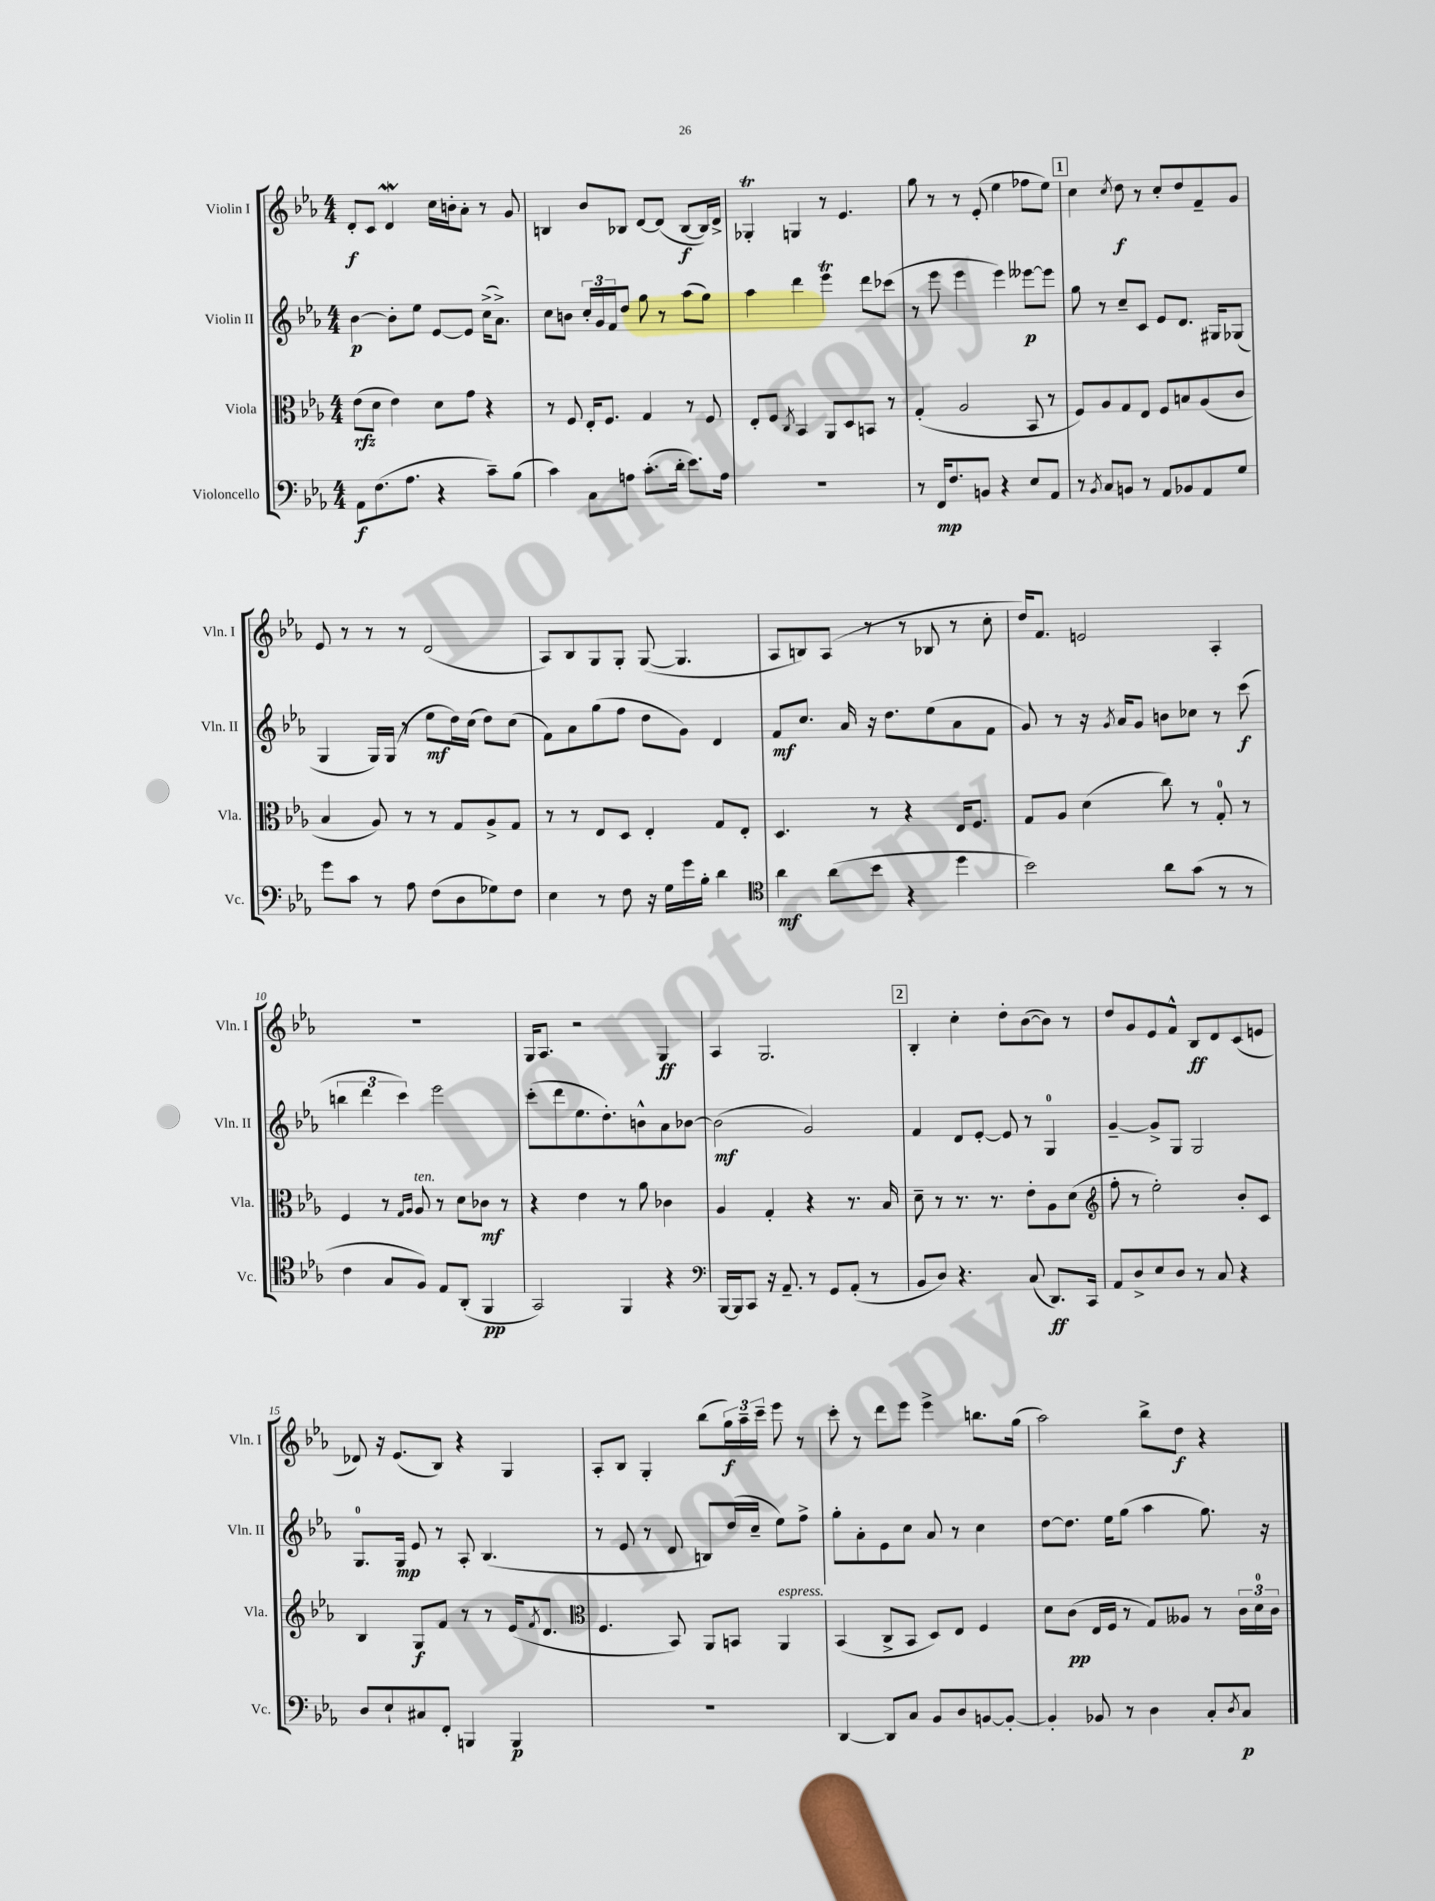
<<
\new StaffGroup <<
\new Staff = "s0" \with { instrumentName = "Violin I" shortInstrumentName = "Vln. I" } {
    \clef treble \key ees \major \numericTimeSignature \time 4/4
    d'8-.\f c'8 d'4\mordent c''16 b'16-. aes'8-. r8 g'8 |
    b4 bes'8 bes8 d'8~ d'8( bes8~\f bes16) d'16-> |
    ges4-.\trill g4 r8 ees'4. |
    g''8 r8 r8 ees'8-.( ees''4 fes''8 ees''8) |
    \mark \markup { \box "1" } c''4 \acciaccatura { c''8 } d''8\f r8 c''8-. d''8 f'8-- g'8 |
    ees'8 r8 r8 r8 d'2( |
    aes8) bes8 g8 g8-. g8~( g4. |
    aes8 b8) aes8( r8 r8 bes8 r8 c''8-. |
    d''16) f'8. e'2 aes4-. |
    R1 |
    g16 aes8. r2 g4\ff |
    aes4 g2. |
    \mark \markup { \box "2" } bes4-. c''4-. d''8-. bes'8~( bes'8) r8 |
    d''8 g'8 ees'8 f'8-^ bes8\ff d'8 c'8( e'8 |
    des'8) r16 ees'8.( bes8) r4 g4 |
    aes8-. bes8 g4-. bes''8( \tuplet 3/2 { g''16\f) aes''16-- c'''16-- } ees'''8 r8 |
    c'''8-. r8 d'''8 ees'''8 ees'''4-> b''8. g''16( |
    aes''2) bes''8-> d''8\f r4 \bar "|." |
}
\new Staff = "s1" \with { instrumentName = "Violin II" shortInstrumentName = "Vln. II" } {
    \clef treble \key ees \major \numericTimeSignature \time 4/4
    bes'4~\p bes'8-. ees''8 ees'8~ ees'8 c''16->( aes'8.->) |
    c''8 b'8 \tuplet 3/2 { c''16-. g'16 f'16 } d''8 g''8 r8 aes''8( g''8) |
    aes''4 d'''4 ees'''4\trill d'''8 ces'''8( |
    r8 ees'''8 ees'''4 ees'''4) eeses'''8~\p eeses'''8 |
    \mark \markup { \box "1" } g''8 r8 c''8-- c'8 ees'8 d'8. gis16 ges8( |
    g4 g16) g16( r8 ees''8\mf d''16) c''16( d''8) c''8( |
    f'8) aes'8 g''8( f''8 d''8 g'8) d'4 |
    f'8\mf c''8. aes'16 r16 d''8. ees''8( aes'8 f'8 |
    g'8) r8 r16 \acciaccatura { g'8 } aes'16 g'8 b'8 ces''8 r8 c'''8\f( |
    \tuplet 3/2 { b''4 d'''4 c'''4) } ees'''2 |
    c'''8-.( d'''8 ees''8. d''8.-.) b'8-^ aes'8 bes'8~ |
    bes'2\mf( g'2) |
    \mark \markup { \box "2" } f'4 d'8 ees'8~-. ees'8 r8 g4-0 |
    g'4~-- g'8-> g8 g2 |
    g8.-0 g16\mp ees'8 r8 aes8-. bes4.( |
    r8 ees'8 r8 d'8 b8) d''16( c''16-- ees''8) f''8-> |
    g''8-. aes'8-. ees'8 c''8 aes'8 r8 c''4 |
    d''8~ d''8. ees''16 g''8( aes''4 g''8.) r16 \bar "|." |
}
\new Staff = "s2" \with { instrumentName = "Viola" shortInstrumentName = "Vla." } {
    \clef alto \key ees \major \numericTimeSignature \time 4/4
    ees'8\rfz( d'8 ees'4) d'8 g'8 r4 |
    r8 f8 ees16-. f8. g4 r8 f8 |
    ees8-. f8 \acciaccatura { c8 } bes,4 aes,8 d8 b,8 r8 |
    g4-.( aes2 bes,8 r8 |
    \mark \markup { \box "1" } f8) aes8 g8 ees8 f8 b8 aes8( c'8 |
    bes4 aes8) r8 r8 g8 aes8-> g8 |
    r8 r8 ees8 d8 ees4-. g8 ees8-. |
    d4. r8 r4 ees16 f8. |
    g8 aes8 d'4( c''8) r8 g8-0-. r8 |
    f4 r8 \grace { g16 aes16 } aes8^\markup { \italic "ten." } r8 d'8 ces'8\mf r8 |
    r4 ees'4 r8 aes'8 ces'4 |
    aes4 g4-. r4 r8. bes16 |
    \mark \markup { \box "2" } d'8-- r8 r8. r8. ees'8-. aes8 d'8( |
    \clef treble f''8-. r8 ees''2-.) bes'8-. c'8 |
    bes4 g8\f f'8 r8 r8 ees'16( \acciaccatura { f'8 } d'8. |
    \clef alto f4. bes,8) aes,8 b,8 aes,4^\markup { \italic "espress." } |
    bes,4( c8-> bes,8 d8) ees8 f4 |
    d'8 c'8\pp( ees16 f16 r8 g8) aeses8 r8 \tuplet 3/2 { c'16 d'16-0 c'16 } \bar "|." |
}
\new Staff = "s3" \with { instrumentName = "Violoncello" shortInstrumentName = "Vc." } {
    \clef bass \key ees \major \numericTimeSignature \time 4/4
    aes,8\f f8.( aes8. r4 c'8--) bes8( |
    c'4) c8 a8 c'8.-.( d'16-. ees'8.) a16 |
    R1 |
    r8 f,16\mp f8. b,8 r4 ees8 aes,8 |
    \mark \markup { \box "1" } r8 \acciaccatura { bes,8 } c8 b,8 r8 aes,8 bes,8 aes,8 g8 |
    g'8 c'8 r8 aes8 f8( d8 ges8) f8 |
    ees4 r8 f8 r16 g16 g'16 bes16-. d'4 |
    \clef tenor aes'4\mf aes'8( bes'8 r4 d''4 |
    bes'2) aes'8 g'8( r8 r8 |
    c'4 g8 f8) ees8 aes,8-.( f,4\pp |
    g,2) f,4 r4 |
    \clef bass bes,,16~ bes,,16 c,8 r16 aes,8.-- r8 g,8 aes,8-.( r8 |
    \mark \markup { \box "2" } bes,8 d8) r4. c8( d,8.\ff) c,16 |
    aes,8 d8-> ees8 d8 r8 c8 r4 |
    d8 ees8-! cis8 f,8-. b,,4 b,,4\p |
    R1 |
    d,4~ d,8 c8 bes,8 d8 b,8~ b,8~-. |
    b,4-. bes,8 r8 d4 c8-. \acciaccatura { d8 } c8\p \bar "|." |
}
>>
>>
\layout { \context { \Score \override BarNumber.break-visibility = ##(#f #t #t) barNumberVisibility = #(every-nth-bar-number-visible 5) } }
